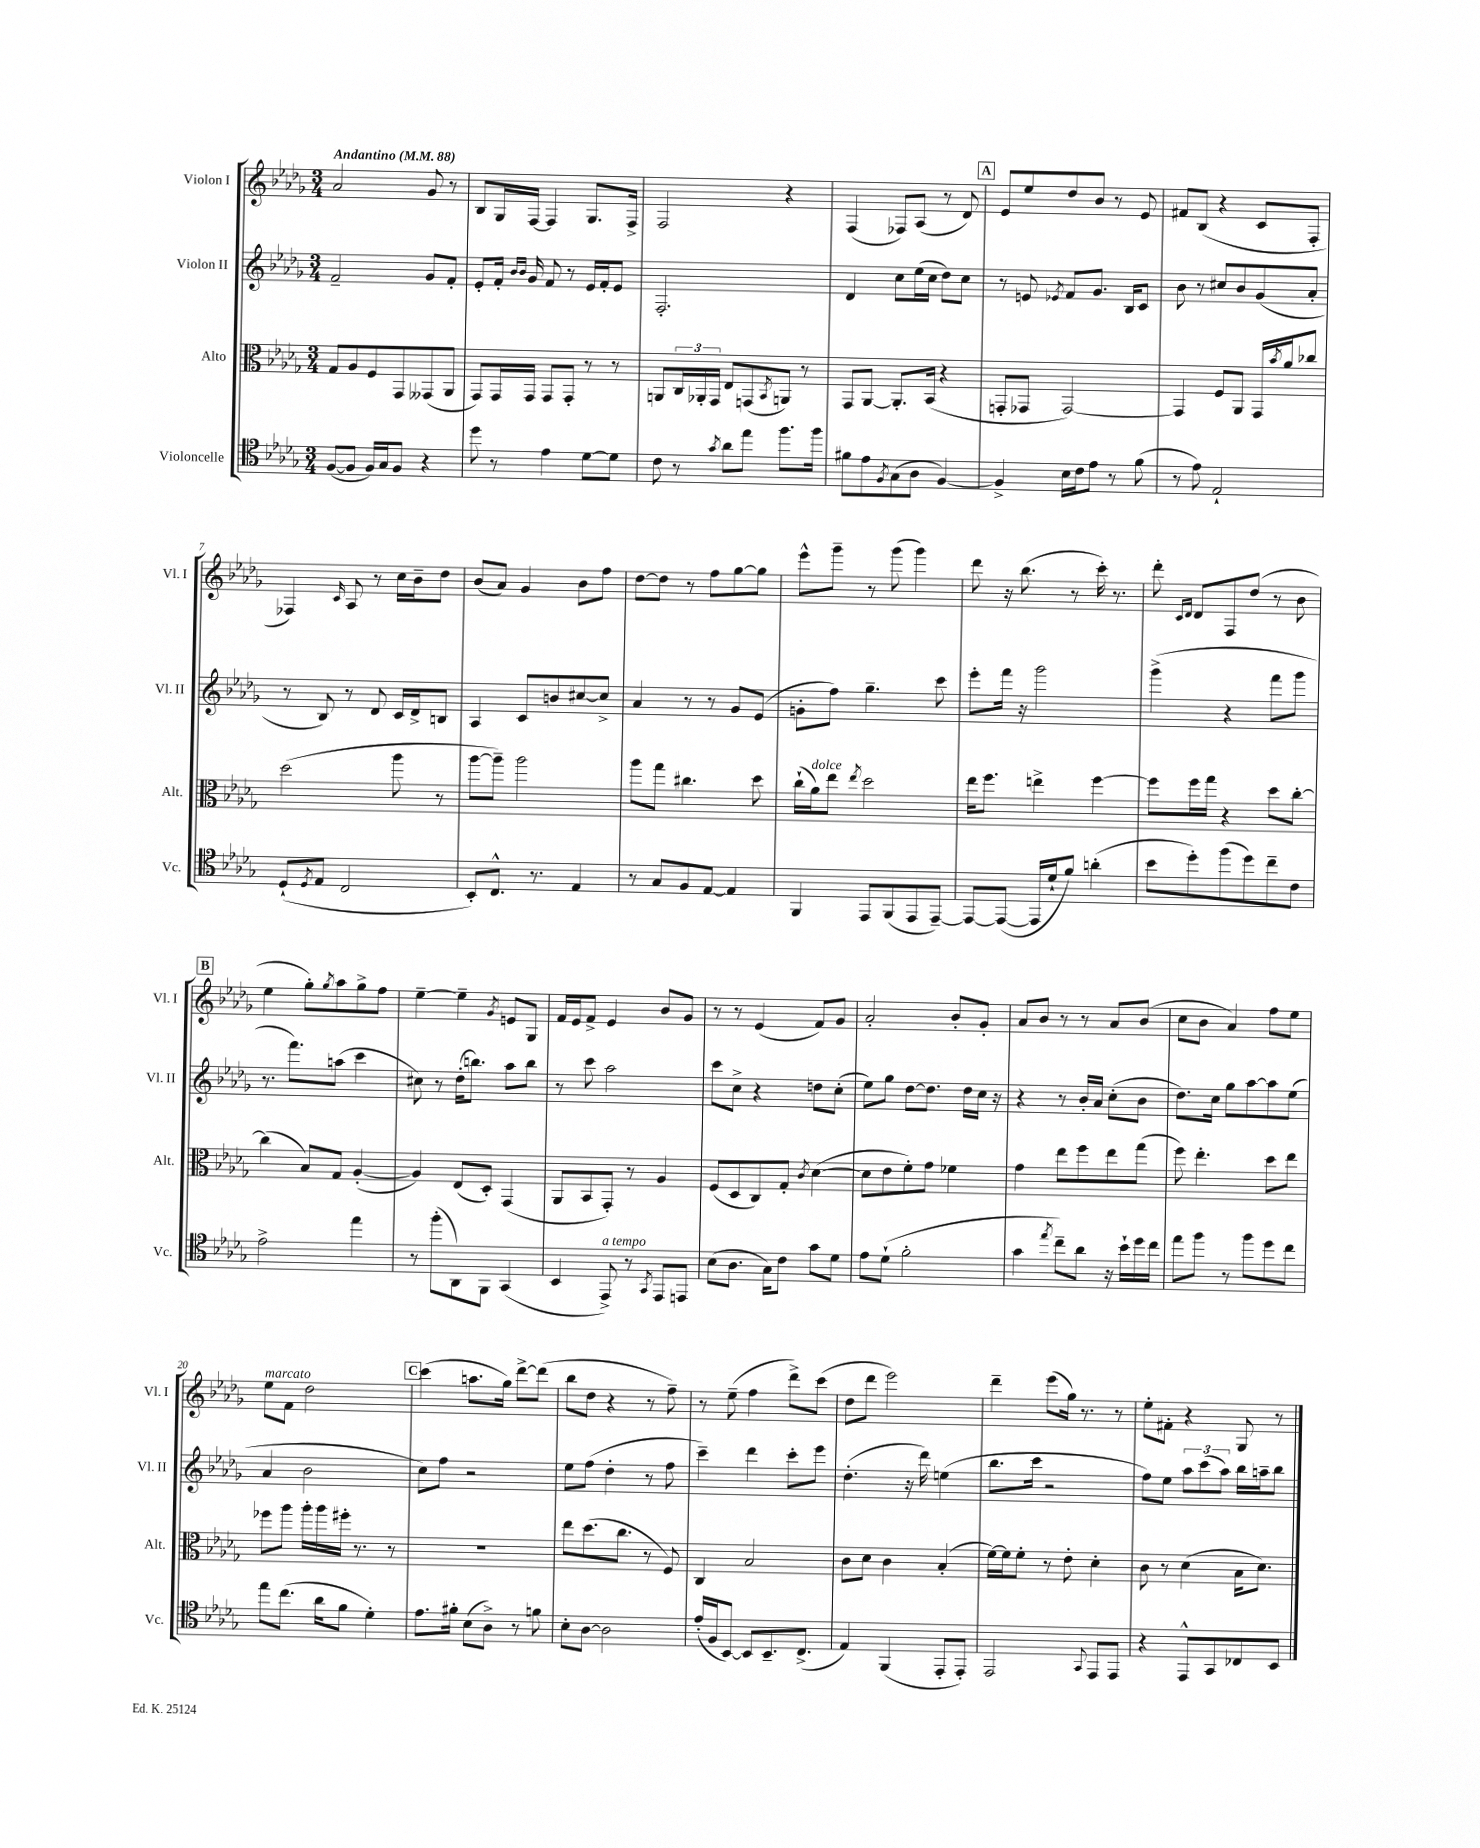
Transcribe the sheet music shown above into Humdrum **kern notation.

**kern	**kern	**kern	**kern
*staff4	*staff3	*staff2	*staff1
*clefC4	*clefC3	*clefG2	*clefG2
*k[b-e-a-d-g-]	*k[b-e-a-d-g-]	*k[b-e-a-d-g-]	*k[b-e-a-d-g-]
*M3/4	*M3/4	*M3/4	*M3/4
*MM88	*MM88	*MM88	*MM88
([8F	8G-	2f~	2a-
8F]	8A-	.	.
16F)	8F	.	.
16G-	.	.	.
8F	8GG-	.	.
4r	(8GG--	8g-	8g-
.	8AA-	8f'	8r
=	=	=	=
8dd-	8GG-)	8e-'	8B-
8r	16GG-	16f'	16G-
.	.	16qqb-	.
.	.	16qqb-	.
.	16GG-	16g-	[16F
4e-	8GG-	8f	4F]
.	8GG-'	8r	.
[8d-	8r	16e-	8.G-
.	.	16f'	.
8d-]	8r	8e-	.
.	.	.	16F^
=	=	=	=
8c	8AA	2.F'	2F
8r	24C	.	.
.	24AA-'	.	.
.	24GG-	.	.
8qg-	.	.	.
8a-	8E-	.	.
8ee-	(8GG	.	.
.	8qBB-	.	.
8.ff	8AA)	.	4r
.	8r	.	.
16ff	.	.	.
=	=	=	=
8f#	8GG-	4d-	(4F
8e-	[8AA-	.	.
8qF	.	.	.
(8G-	8.AA-']	8cc	8F-)
8A-	.	(16ee-	(8A-
.	(16BB-	16cc	.
[4F)	4r	8dd-)	8r
.	.	8cc	8d-)
=	=	=	=
4F^]	8GG'	8r	8e-
.	8GG-	8e	8ee-
.	.	8qe-	.
16B-	[2GG-)	8f	8dd-
16c	.	.	.
8e-	.	8.g-	8b-
8r	.	.	8r
.	.	16B-	.
(8f	.	8c	8e-
=	=	=	=
8r	4GG-]	8b-	8f#
8e-)	.	8r	(8B-
2E-`	8F	8cc#	4r
.	8AA-	8b-	.
.	16GG-	(8g-	8c
.	8qb-	.	.
.	16a-	.	.
.	8cc-	8a-'	8F'
=	=	=	=
(8D-`	(2dd-	8r	4F-)
8qD-	.	.	.
8E-	.	8B-)	.
.	.	.	16qqc
2C	.	8r	8A-
.	.	8d-	8r
.	8aa-	16c	16cc
.	.	16d-^	16b-~
.	8r	8B	8dd-
=	=	=	=
8BB-')	[8aa-	4A-	(8b-
8.C^^	8aa-~])	.	8a-)
.	2aa-	8c	4g-
8.r	.	.	.
.	.	8b	.
4E-	.	[8cc#	8b-
.	.	8cc#^]	8ff
=	=	=	=
8r	8aa-	4a-	[8dd-
8G-	8gg-	.	8dd-]
8F	4.cc#	8r	8r
[8E-	.	8r	8ff
4E-]	.	8g-	[8gg-
.	8dd-	(8e-	8gg-]
=	=	=	=
4FF	(16cc`	8g'	8eee-^^
.	16a-)	.	.
.	8ee-	8ff)	8ggg-~
.	8qee-	.	.
8EE-	2dd-	4.gg-~	8r
(8FF	.	.	(8ggg-
8EE-	.	.	4ggg-)
[8EE-~)	.	8ccc	.
=	=	=	=
8EE-_	16ee-	8eee-'	8ddd-
.	8.ff	.	.
(8EE-_	.	16fff	16r
.	.	16r	(8.bb-
16EE-]	4ee^	2ggg-	.
16d-`	.	.	.
8f)	.	.	8r
(4a'	[4ff	.	16ccc')
.	.	.	8.r
=	=	=	=
8b-	8ff]	(4ggg-^	8ddd-'
.	.	.	16qqc
.	.	.	16qqd-
8dd-')	16ff	.	8d-
.	16gg-	.	.
(8ff	4r	4r	8F
8dd-)	.	.	(8dd-
8cc~	8dd-	8fff	8r
8c	[8cc'	8ggg-	8b-
=	=	=	=
2e-^	(4cc]	8.r	4ee-
.	.	8.fff)	.
.	8B-)	.	8gg-')
.	.	.	8qgg-
.	8G-	(8aa	8aa-
4ee-	([4A-'	4ccc	8gg-^
.	.	.	8ff
=	=	=	=
8r	4A-])	8cc#)	[4ee-~
(8ff'	.	8r	.
8AA-)	(8E-	(16dd-'	4ee-~]
.	.	8.bb)	.
8FF	8D-')	.	.
.	.	.	8qg-
(4GG-	(4GG-	8aa-	8e
.	.	8bb	8G-
=	=	=	=
4BB-	8AA-	8r	16f
.	.	.	16e-
.	8BB-	8ccc	8f^
8EE-^)	8GG-')	2aa-	4e-
8r	8r	.	.
8qGG-	.	.	.
8EE-	4A-	.	8b-
8EE	.	.	8g-
=	=	=	=
(8B-	(8F	8ccc	8r
8.A-	8D-	8cc^	8r
.	8C)	4r	(4e-
16G-)	.	.	.
8c	8G-'	.	.
.	8qc	.	.
8g-	([4d-	8dd	8f)
8d-	.	(8cc'	8g-
=	=	=	=
8e-	8d-]	8ee-)	2a-'
(8d-`	8e-	8gg-	.
2f'	8f')	[8dd-	.
.	8g-	8.dd-]	.
.	4f-	.	8b-'
.	.	16dd-	.
.	.	16cc	8g-'
.	.	16r	.
=	=	=	=
4g-	4g-	4r	8a-
.	.	.	8b-
8qee-	.	.	.
8cc~)	8ee-	8r	8r
8a-	8ff	16b-'	8r
.	.	16a-	.
16r	8ee-	(8cc'	8a-
16b-`	.	.	.
16dd-	(8gg-	8b-	(8b-
16cc	.	.	.
=	=	=	=
8ee-	8ff)	8.dd-)	8cc
8ff	4.ee-'	.	8b-
.	.	16cc	.
8r	.	8gg-	4a-)
8ff	.	[8aa-	.
8dd-	8dd-	8aa-]	8ff
8cc	8ee-	(8ee-	8ee-
=	=	=	=
8ee-	8ff-	4a-	8ee-
(8.cc	8aa-	.	8f
.	16aa-'	2b-	2dd-
16a-	16aa-	.	.
8f	16ff#'	.	.
.	8.r	.	.
4d-')	.	.	.
.	8r	.	.
=	=	=	=
8.e-	2.r	8cc)	(4ccc
.	.	8ff	.
16f#'	.	.	.
(8B-	.	2r	8.aa
8A-^)	.	.	.
.	.	.	16gg-)
8r	.	.	[8ddd-^
8f	.	.	(8ddd-]
=	=	=	=
8B-'	8ee-	8ee-	8bb-
[8A-	(8.dd-	(8ff	8dd-
2A-]	.	4dd-'	4r
.	8.cc	.	.
.	8r	8r	8r
.	8F)	8ff	8ff~)
=	=	=	=
(16e-'	4C	4ccc~)	8r
16F	.	.	.
[8BB-)	.	.	(8ee-~
8BB-]	2B-	4ddd-	4ff
8.BB-~	.	.	.
.	.	8ccc'	8ddd-^)
(8.C^	.	.	.
.	.	8eee-	(8ccc
=	=	=	=
4E-)	8c	(4.dd-'	8dd-
.	8d-	.	8ddd-
(4FF	4c	.	2eee-)
.	.	16r	.
.	.	16ddd-)	.
8EE-'	(4B-'	(4ee	.
8EE-')	.	.	.
=	=	=	=
2EE-	[16f)	8.bb-	4ddd-~
.	16f]	.	.
.	8f'	.	.
.	.	16ccc	.
.	8r	2r	(8eee-
.	8e-'	.	16gg-)
.	.	.	8.r
8qqGG-	.	.	.
8EE-	4d-'	.	.
8EE-	.	.	8r
=	=	=	=
4r	8c	8ff)	8ee-'
.	8r	8ee-	8f#'
8EE-^^	(4d-	12aa-	4r
.	.	(12ccc	.
8GG-	.	.	.
.	.	12aa-)	.
8C-	16B-	16bb-	8G-
.	8.d-)	16aa~	.
8BB-	.	8bb-	8r
==	==	==	==
*-	*-	*-	*-
